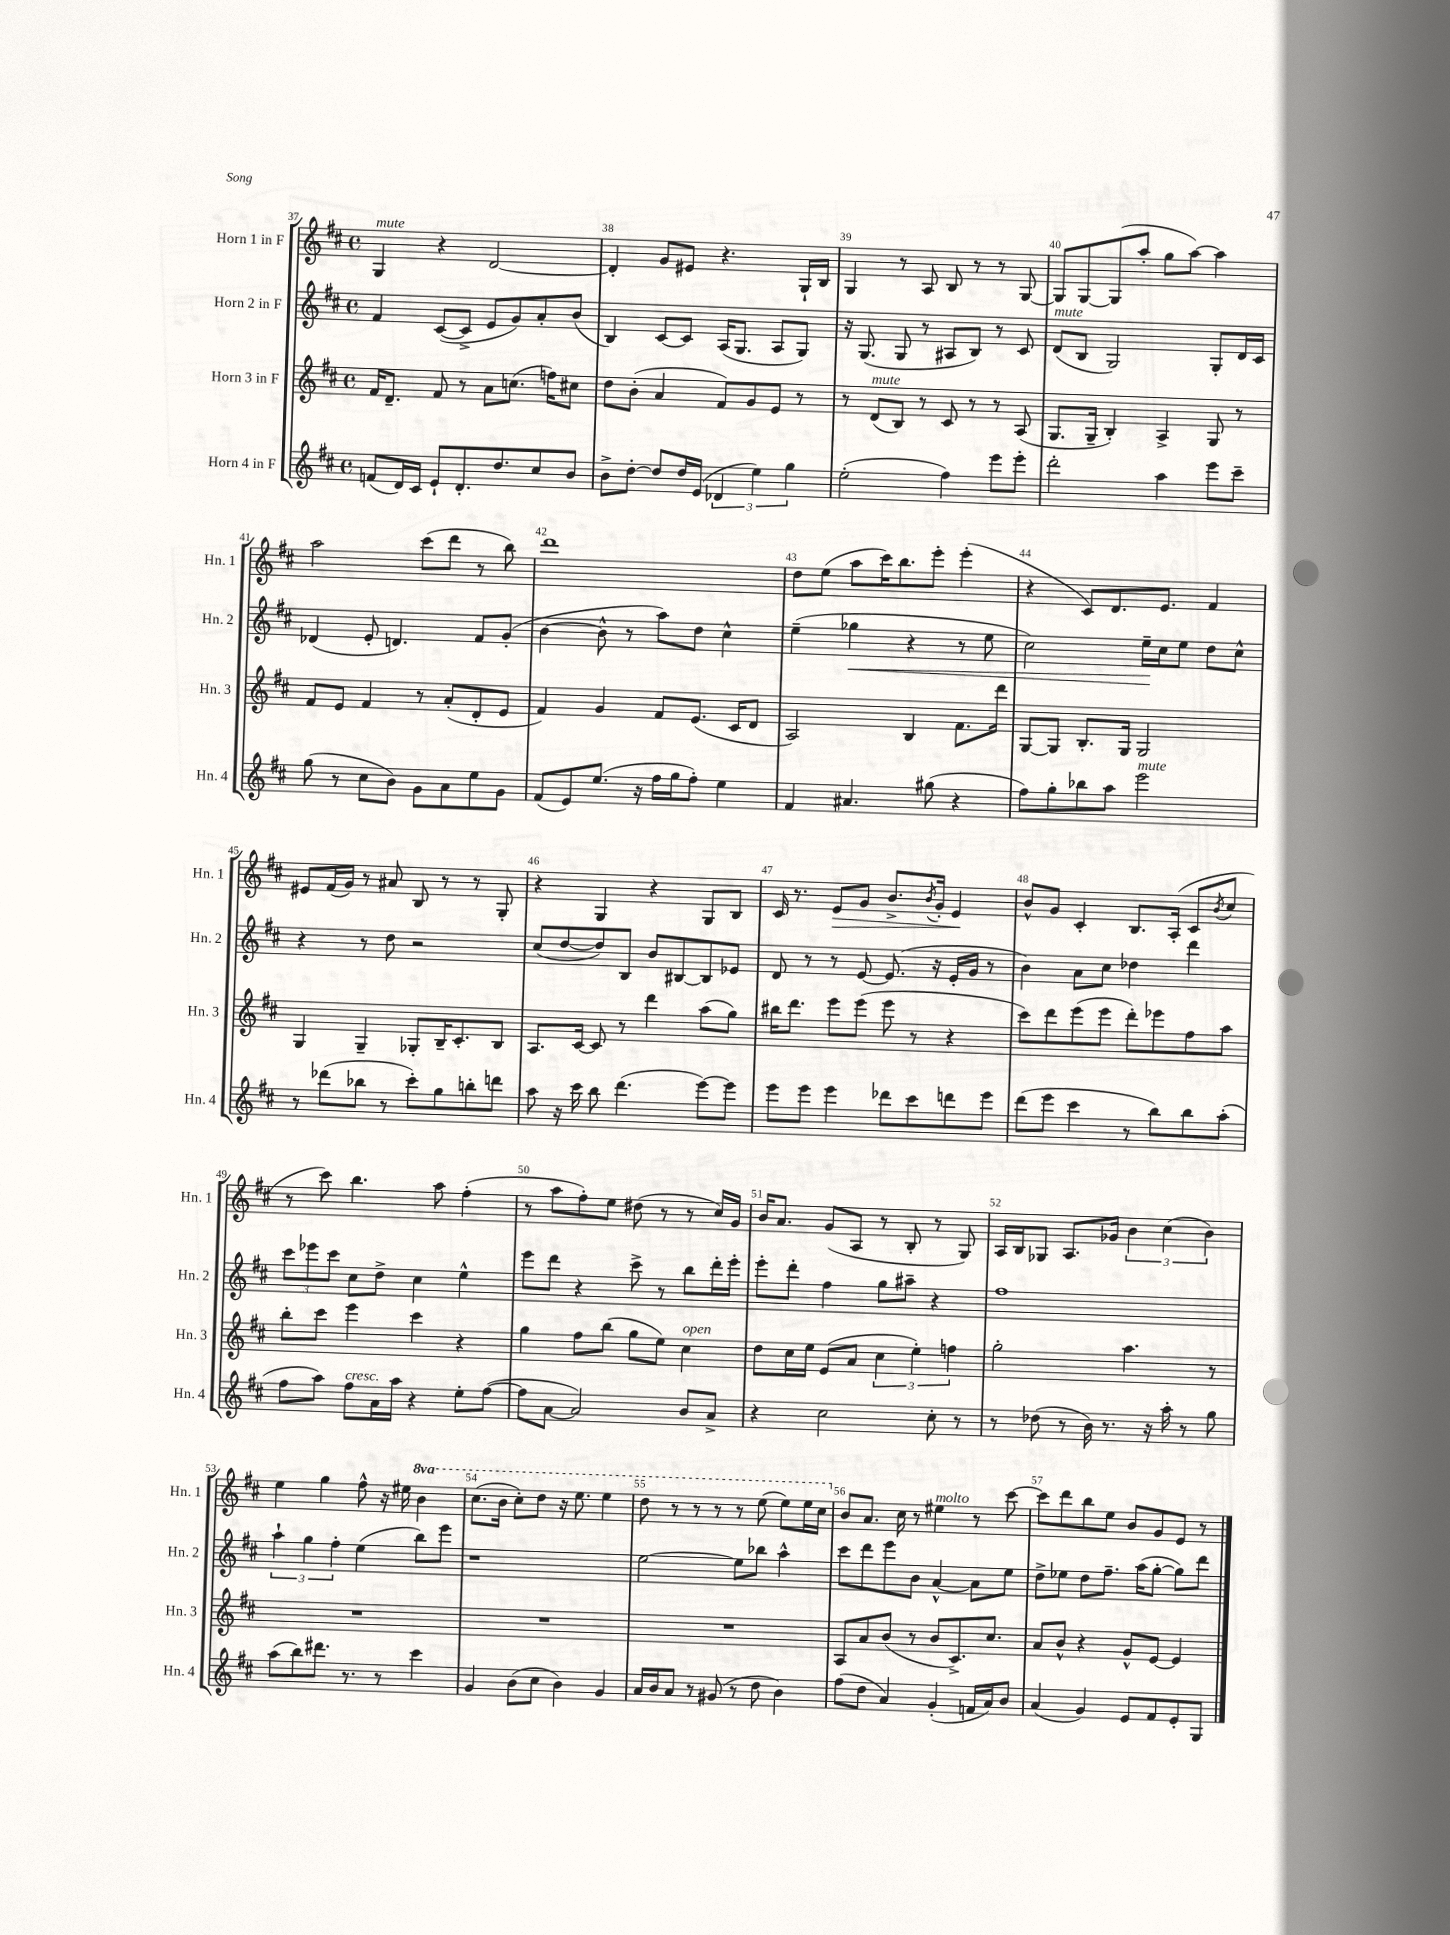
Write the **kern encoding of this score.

**kern	**kern	**kern	**kern
*staff4	*staff3	*staff2	*staff1
*clefG2	*clefG2	*clefG2	*clefG2
*k[f#c#]	*k[f#c#]	*k[f#c#]	*k[f#c#]
*M4/4	*M4/4	*M4/4	*M4/4
*met(c)	*met(c)	*met(c)	*met(c)
(8f	16f#	4f#	4G
.	8.d~	.	.
16d)	.	.	.
16c#	.	.	.
8e`	8f#	([8c#	4r
8.d'	8r	8c#^]	.
.	8a	8e	[2d
8.dd	.	.	.
.	(8.cc	8g)	.
8cc#	.	8a'	.
.	16ff)	.	.
8b	8cc#	(8b	.
=	=	=	=
8b^	8dd	4B)	4d']
[8dd'	(8b'	.	.
8dd]	4a	[8c#	8g
16dd	.	8c#]	8e#
(16e	.	.	.
6d-	8f#)	(16A	4.r
.	.	8.G	.
.	8g	.	.
6ee)	.	.	.
.	8e	8A	.
6gg	.	.	.
.	8r	8G)	16G`
.	.	.	16B
=	=	=	=
(2ee'	8r	16r	4G
.	.	(8.G	.
.	(8d	.	.
.	8B)	8G	8r
.	8r	8r	8A
4ff#)	8c#	8A#	8B
.	8r	8B)	8r
8eee	8r	8r	8r
8eee'	(8A	8c#	[8G
=	=	=	=
2ddd'	8.G	(8d	8G]
.	.	8B	[8G
.	16G~	.	.
.	4B')	2G)	(8G]
.	.	.	8aa'
4aa	4A^	.	8gg
.	.	.	[8aa)
8eee	8G	8G'	4aa]
8ccc#~	8r	16d	.
.	.	16c#	.
=	=	=	=
(8gg	8f#	(4d-	2aa
8r	8e	.	.
8cc#	4f#	8e'	.
8b)	.	4.d)	.
8g	8r	.	(8ccc#
8a	(8a'	.	8ddd
8ee	8d'	8f#	8r
8g	8e	(8g'	8bb)
=	=	=	=
(8f#	4f#)	[4b	1ddd
8e)	.	.	.
(8.ee	4g	8b^^]	.
.	.	8r	.
16r	.	.	.
16ff#	8f#	8aa)	.
16gg	.	.	.
8ff#')	(8.e	8dd	.
4ee	.	4cc#^^	.
.	16c#	.	.
.	8d	.	.
=	=	=	=
4f#	2A)	(4ee~	8dd
.	.	.	(8ee
4.a#	.	4gg-	8aa
.	.	.	16ccc#)
.	.	.	8.bb
.	4B	4r	.
(8gg#	.	.	8eee'
4r	8.f#	8r	(4eee'
.	.	8ee	.
.	16ddd	.	.
=	=	=	=
8ff#)	[8G	2cc#)	4r
8gg'	8G]	.	.
8bb-	8.B'	.	8c#)
8aa	.	.	8.d
.	16G	.	.
2eee	2G	16ee~	.
.	.	16cc#	8.e
.	.	8ee	.
.	.	8dd	4f#
.	.	8cc#^^	.
=	=	=	=
8r	4G	4r	8e#
(8ddd-	.	.	(16f#
.	.	.	16g)
8bb-	4G~	8r	8r
8r	.	8dd	8a#
8ccc#')	8G-'	2r	8B
8gg	16B~	.	8r
.	8.c#'	.	.
8bb'	.	.	8r
8ddd	8B	.	8G'
=	=	=	=
8aa	8.A	(8cc#	4r
16r	.	[8dd	.
16ccc#	[16c#	.	.
8bb	8c#]	8dd])	4G
(4.ddd	8r	8B	.
.	4ddd	8b	4r
.	.	[8B#	.
[8eee)	(8aa	8B#]	8G
8eee]	8gg)	8e-	8B
=	=	=	=
8eee	16bb#	8d	16c#
.	8.ddd	.	8.r
8eee	.	8r	.
4eee	8eee	8r	8e
.	(8eee	[8e	8g
8ddd-	8eee	(8.e]	8.b^
8ccc#	8r	.	.
.	.	.	8qb
.	.	16r	16g'
8ddd	4r	16e'	4e
.	.	16g	.
8eee	.	8r	.
=	=	=	=
(8ddd	8ccc#)	4b)	8b^^
8eee	8ddd	.	8g
4ccc#	(8eee	8a	4c#'
.	8eee	8cc#	.
8r	8ddd')	4dd-	8.B
8bb)	8eee-	.	.
.	.	.	(16A'
8bb	8ff#	4ddd	8c#
.	.	.	8qb
(8aa'	8aa	.	8cc#
=	=	=	=
8ff#	8bb'	12ccc#	8r
.	.	12eee-	.
8aa)	8ccc#	.	8ccc#)
.	.	12ccc#	.
8ff#	4eee	8cc#	4.bb
16a	.	8dd^	.
16aa	.	.	.
4r	4ccc#	4cc#	.
.	.	.	8aa
8ee'	4r	4ee^^	(4ff#'
([8ff#	.	.	.
=	=	=	=
8ff#]	4gg	8eee	8r
[8a	.	8ddd	8aa
2a])	8ff#	4r	8ff#')
.	(8bb	.	8ee
.	8gg	8ccc#^	(8dd#
.	8ee)	8r	8r
8b	4cc#	8bb	8r
8a^	.	16ddd'	16cc#)
.	.	16eee'	16g
=	=	=	=
4r	8dd	8eee'	16b
.	.	.	8.a
.	16cc#	8ddd'	.
.	16ee	.	.
2cc#	(8e	4ff#	(8g
.	8a	.	8A
.	6cc#	8gg	8r
.	.	8aa#~	8B'
.	6ee')	.	.
8cc#'	.	4r	8r
.	6ff	.	.
8r	.	.	8G)
=	=	=	=
8r	2gg'	1ff#	16A
.	.	.	16B
(8dd-	.	.	8G-
8r	.	.	8.A
16b)	.	.	.
8.r	.	.	16g-
.	4.aa	.	6b
16r	.	.	.
.	.	.	(6cc#
16aa'	.	.	.
8r	.	.	.
.	.	.	6b)
8gg	8r	.	.
=	=	=	=
(8aa	1r	6aa`	4ee
8bb)	.	.	.
.	.	6gg	.
8.ddd#	.	.	4gg
.	.	6ff#'	.
8.r	.	.	.
.	.	(4ee	8ff#^^
8r	.	.	16r
.	.	.	16ee#
4ccc#	.	8bb)	4bb
.	.	8eee	.
=	=	=	=
4g	1r	1r	(8.ccc#
.	.	.	16bb
(8b	.	.	8ccc#')
8cc#	.	.	8ddd
4b)	.	.	16r
.	.	.	8.eee
4g	.	.	4eee
=	=	=	=
16a	1r	[2ee	8ddd
16b	.	.	.
8a	.	.	8r
8r	.	.	8r
(8g#	.	.	8r
8r	.	8ee]	8r
8dd	.	8bb-	(8eee
4b)	.	4aa^^	8eee)
.	.	.	16eee
.	.	.	16ccc#
=	=	=	=
(8ff#	8A	8ccc#	8b
8dd	8a	8ddd	8.a
4a)	(8b	8eee	.
.	.	.	16cc#
.	8r	8b	8r
(4g'	8b	[4a^^	4ee#
.	8.c#^)	.	.
16f	.	8a]	8r
16a)	8.cc#	.	.
8b	.	8ee	[8ccc#
=	=	=	=
(4a	8a	8dd^	8ccc#]
.	8b^^	8ee-	8ddd
4g)	4r	8dd	8bb
.	.	8.ff#~	8ee
8e	8g^^	.	8b
.	.	(16aa	.
8f#	[8e	[8gg'	8g
8e'	4e]	8gg])	8e
8G	.	8ddd	8r
==	==	==	==
*-	*-	*-	*-
